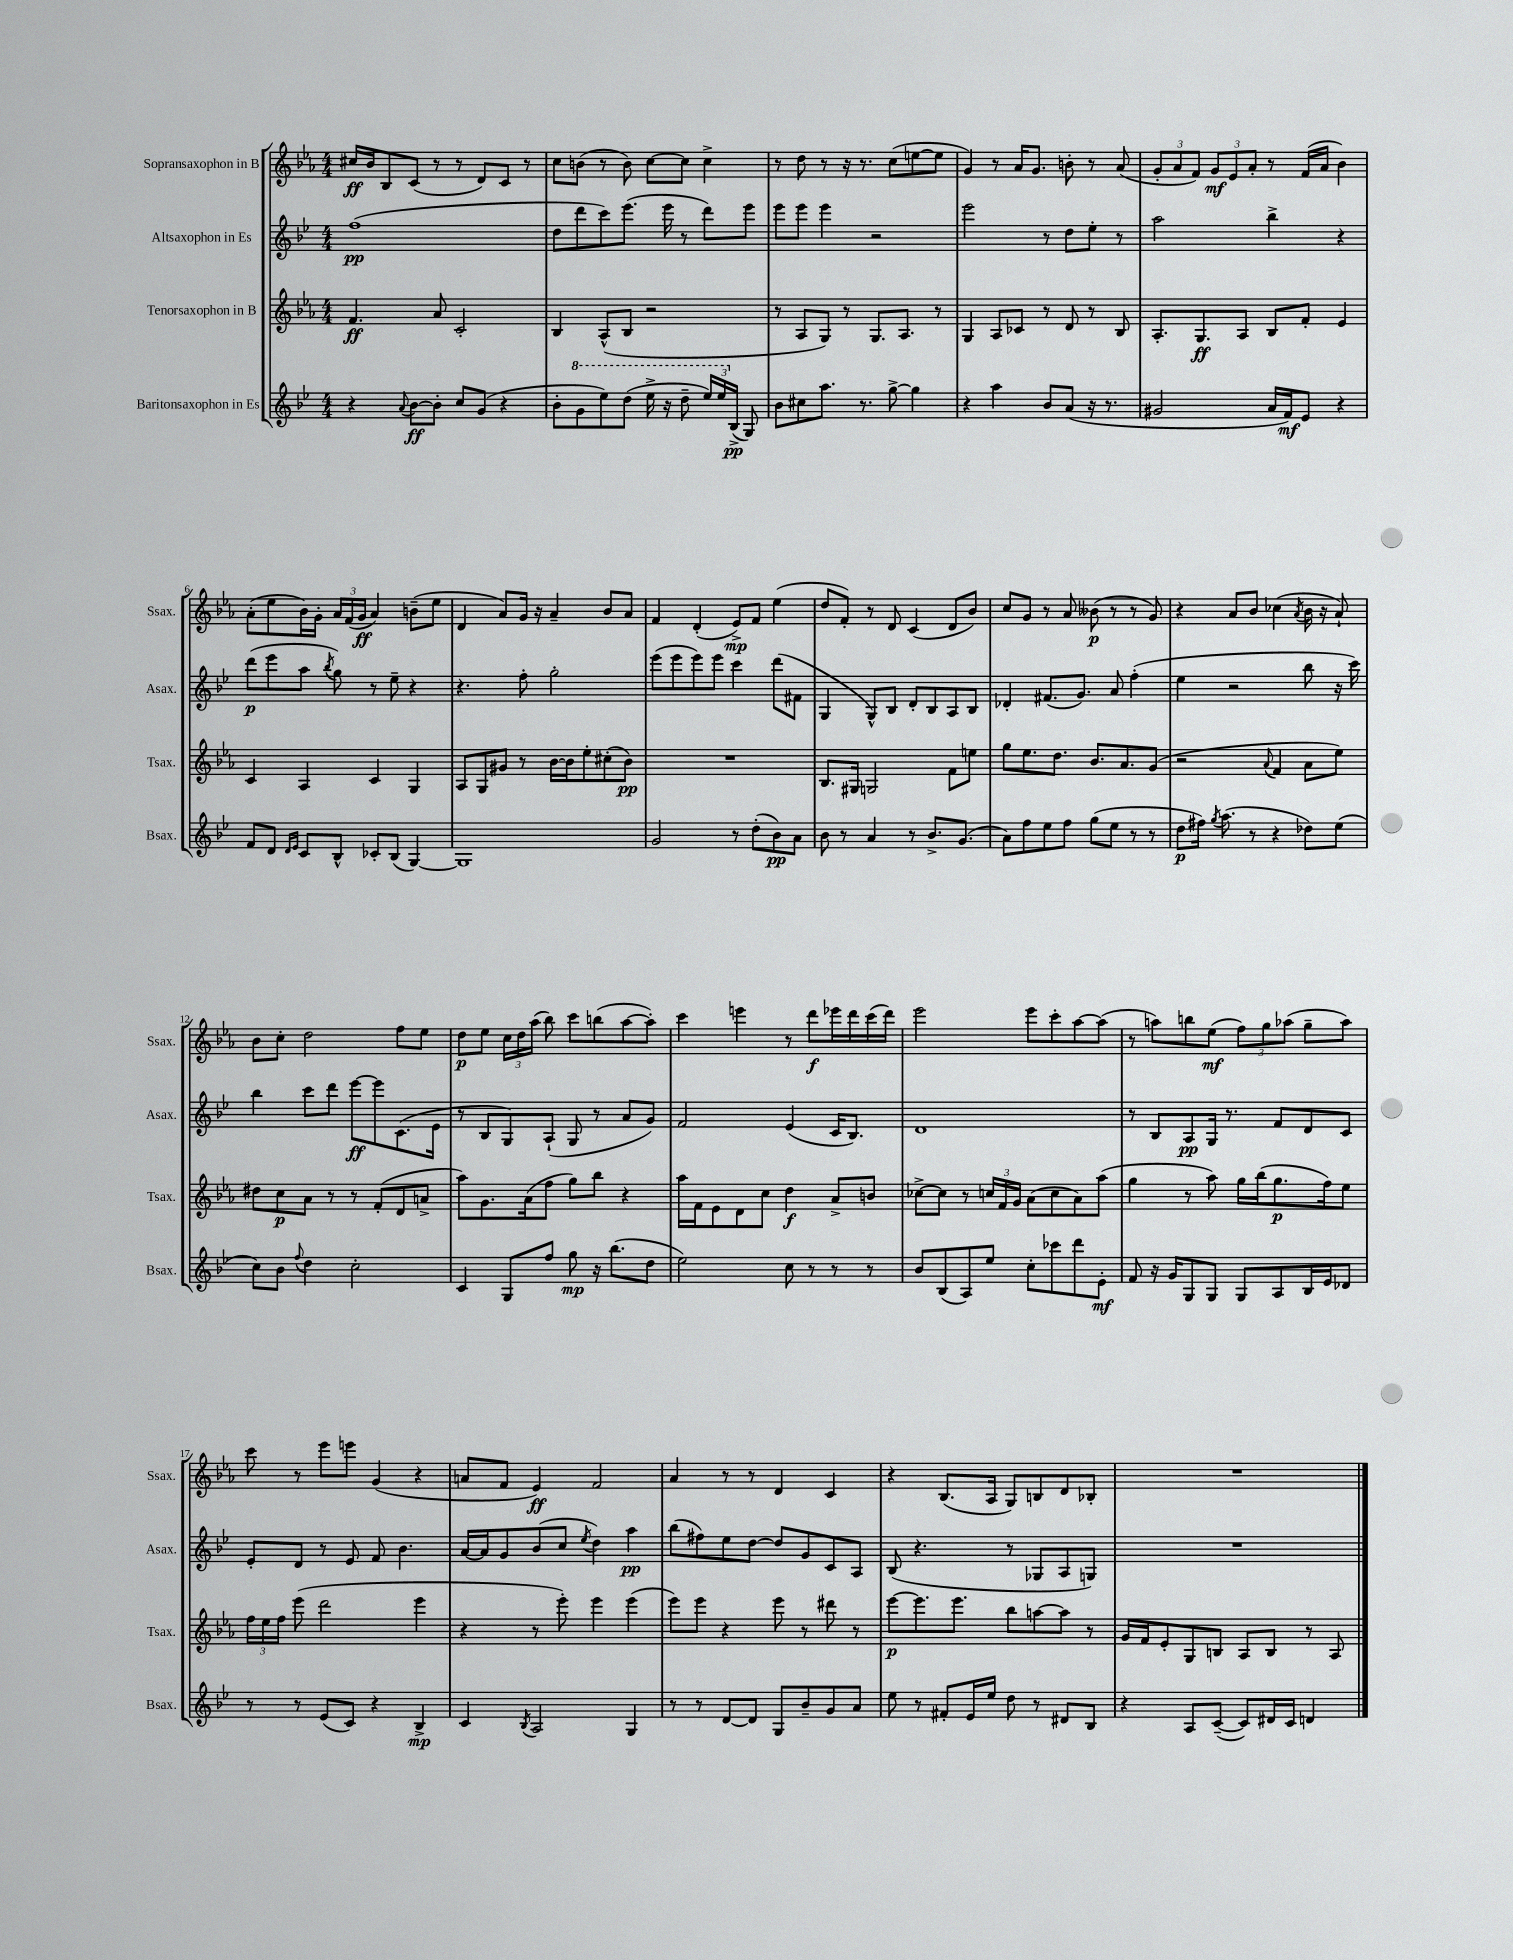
<<
\new StaffGroup <<
\new Staff = "s0" \with { instrumentName = "Sopransaxophon in B" shortInstrumentName = "Ssax." } {
    \clef treble \key ees \major \numericTimeSignature \time 4/4
    \autoBeamOff cis''16[\ff bes'16 bes8 c'8]( r8 r8 d'8[) c'8] r8 |
    c''8[ b'8]( r8 b'8) c''8[~ c''8] c''4-> |
    r8 d''8 r8 r16 r8. c''8[( e''8~ e''8] |
    g'4) r8 aes'16[ g'8.] b'8-. r8 aes'8( |
    \tuplet 3/2 { g'8[-. aes'8 f'8]) } \tuplet 3/2 { g'8[\mf ees'8 aes'8]-. } r8 f'16[( aes'16] bes'4) |
    aes'8[-.( ees''8 bes'16) g'16]-. \tuplet 3/2 { aes'16[ f'16( g'16]\ff } aes'4) b'8[--( ees''8] |
    d'4 aes'8[) g'16] r16 aes'4-- bes'8[ aes'8] |
    f'4 d'4-.( ees'8[->\mp) f'8] ees''4( |
    d''8[ f'8]-.) r8 d'8 c'4( d'8[ bes'8]) |
    c''8[ g'8] r8 aes'8 beses'8\p( r8 r8 g'8) |
    r4 aes'8[ bes'8] ces''4( \acciaccatura { aes'8 } bes'16 r16 aes'8-!) |
    bes'8[ c''8]-. d''2 f''8[ ees''8] |
    d''8[\p ees''8] \tuplet 3/2 { c''16[ d''16 aes''16]( } bes''8) c'''8[ b''8( aes''8~ aes''8]-.) |
    c'''4 e'''4 r8 d'''8[\f ees'''16 d'''16 c'''16( d'''16]) |
    ees'''2 ees'''8[ c'''8-. aes''8~ aes''8]( |
    r8 a''8[) b''8 ees''8]\mf( \tuplet 3/2 { f''8[) g''8 aes''8]( } g''8[-- aes''8]) |
    c'''8 r8 ees'''8[ e'''8] g'4( r4 |
    a'8[ f'8] ees'4\ff) f'2 |
    aes'4 r8 r8 d'4 c'4 |
    r4 bes8.[( aes16] g8[) b8 d'8 bes8]-. |
    R1 \bar "|." |
}
\new Staff = "s1" \with { instrumentName = "Altsaxophon in Es" shortInstrumentName = "Asax." } {
    \clef treble \key bes \major \numericTimeSignature \time 4/4
    \autoBeamOff f''1\pp( |
    d''8[ d'''8 c'''8) ees'''8.]( ees'''16 r8 d'''8[) ees'''8] |
    ees'''8[ ees'''8] ees'''4 r2 |
    ees'''2 r8 d''8[ ees''8]-. r8 |
    a''2 bes''4-> r4 |
    d'''8[\p( ees'''8 a''8] \acciaccatura { bes''8 } g''8) r8 ees''8-- r4 |
    r4. f''8-. g''2-. |
    ees'''8[( ees'''8 ees'''8) ees'''8] c'''4 d'''8[( fis'8] |
    g4 g8[-^) bes8] d'8[-. bes8 a8 bes8] |
    des'4-. fis'8.[( g'8.]) a'8 f''4-.( |
    ees''4 r2 bes''8 r16 c'''16) |
    bes''4 c'''8[ d'''8] ees'''8[~\ff ees'''8 c'8.( ees'16] |
    r8 bes8[ g8) a8]-!( g8 r8 a'8[ g'8]) |
    f'2 ees'4( c'16[ bes8.]) |
    d'1 |
    r8 bes8[ a8\pp g16] r8. f'8[ d'8 c'8] |
    ees'8[-. d'8] r8 ees'8 f'8 bes'4. |
    a'16[~ a'16 g'8 bes'8( c''8] \acciaccatura { ees''8 } d''4) a''4\pp |
    bes''8[( fis''8) ees''8 d''8]~ d''8[ g'8 c'8 a8] |
    bes8( r4. r8 ges8[ a8 g8]) |
    R1 \bar "|." |
}
\new Staff = "s2" \with { instrumentName = "Tenorsaxophon in B" shortInstrumentName = "Tsax." } {
    \clef treble \key ees \major \numericTimeSignature \time 4/4
    \autoBeamOff f'4.\ff aes'8 c'2-. |
    bes4 aes8[-^( bes8] r2 |
    r8 aes8[ g8]) r8 g8.[ aes8.] r8 |
    g4 aes8[ ces'8] r8 d'8 r8 bes8 |
    aes8.[-. g8.\ff aes8] bes8[ f'8]-. ees'4 |
    c'4 aes4 c'4 g4 |
    aes8[ g8 gis'8] r8 bes'16[~ bes'16 ees''8-. cis''8-.( bes'8]\pp) |
    R1 |
    bes8.[ gis16] g2 f'8[ e''8] |
    g''8[ ees''8. d''8.] bes'8.[ aes'8. g'8]( |
    r2 \appoggiatura { aes'8 } f'4 aes'8[ ees''8]) |
    dis''8[ c''8\p aes'8] r8 r8 f'8[-.( d'8 a'8]-> |
    aes''8[) g'8. aes'16( f''8] g''8[) bes''8] r4 |
    aes''16[ f'16 ees'8 d'8 c''8] d''4\f aes'8[-> b'8] |
    ces''8[~-> ces''8] r8 \tuplet 3/2 { c''16[ f'16 g'16] } aes'8[( c''8 aes'8) aes''8]( |
    g''4 r8 aes''8) g''16[ bes''16( g''8.\p f''16) ees''8] |
    \tuplet 3/2 { f''16[ ees''16 f''16] } ees'''8( d'''2 ees'''4 |
    r4 r8 ees'''8-.) ees'''4 ees'''4( |
    ees'''8[) ees'''8] r4 ees'''8 r8 dis'''8 r8 |
    ees'''8[~\p ees'''8. ees'''8.] bes''8[ a''8~ a''8] r8 |
    g'16[ f'16 ees'8-. g8 b8] aes8[ b8] r8 aes8 \bar "|." |
}
\new Staff = "s3" \with { instrumentName = "Baritonsaxophon in Es" shortInstrumentName = "Bsax." } {
    \clef treble \key bes \major \numericTimeSignature \time 4/4
    \autoBeamOff r4 \appoggiatura { a'8 } bes'8[~\ff bes'8]-. c''8[ g'8]( r4 |
    bes'8[-. \ottava #1 g''8 ees'''8) d'''8]( ees'''16-> r16 d'''8-- \tuplet 3/2 { ees'''16[) ees'''16 \ottava #0 bes16]->\pp( } g8) |
    bes'8[ cis''8 a''8.] r8. g''8~-> g''4 |
    r4 a''4 bes'8[ a'8]( r16 r8. |
    gis'2 a'16[ f'16\mf) ees'8] r4 |
    f'8[ d'8] \grace { d'16[ ees'16] } c'8[ bes8]-^ ces'8[-. bes8]( g4~) |
    g1 |
    g'2 r8 d''8[-.( bes'8\pp) a'8] |
    bes'8 r8 a'4 r8 bes'8.[-> g'8.]( |
    a'8[) f''8 ees''8 f''8] g''8[( ees''8] r8 r8 |
    d''8[\p fis''16]) \acciaccatura { g''8 } a''8.( r8 r4 des''8[) ees''8]( |
    c''8[) bes'8] \appoggiatura { f''8 } d''4 c''2-. |
    c'4 g8[ f''8] g''8\mp r16 bes''8.[( d''8] |
    ees''2) c''8 r8 r8 r8 |
    bes'8[ bes8( a8) ees''8] c''8[-. ces'''8 d'''8 ees'8]-.\mf |
    f'8 r16 g'16[ g8 g8] g8[ a8 bes16 ees'16 des'8] |
    r8 r8 ees'8[( c'8]) r4 bes4->\mp |
    c'4 \acciaccatura { bes8 } a2 g4 |
    r8 r8 d'8[~ d'8] g8[ bes'8-- g'8 a'8] |
    ees''8 r8 fis'8[-. ees'16 ees''16] d''8 r8 dis'8[ bes8] |
    r4 a8[ c'8]~--( c'8[) dis'16 c'16] d'4 \bar "|." |
}
>>
>>
